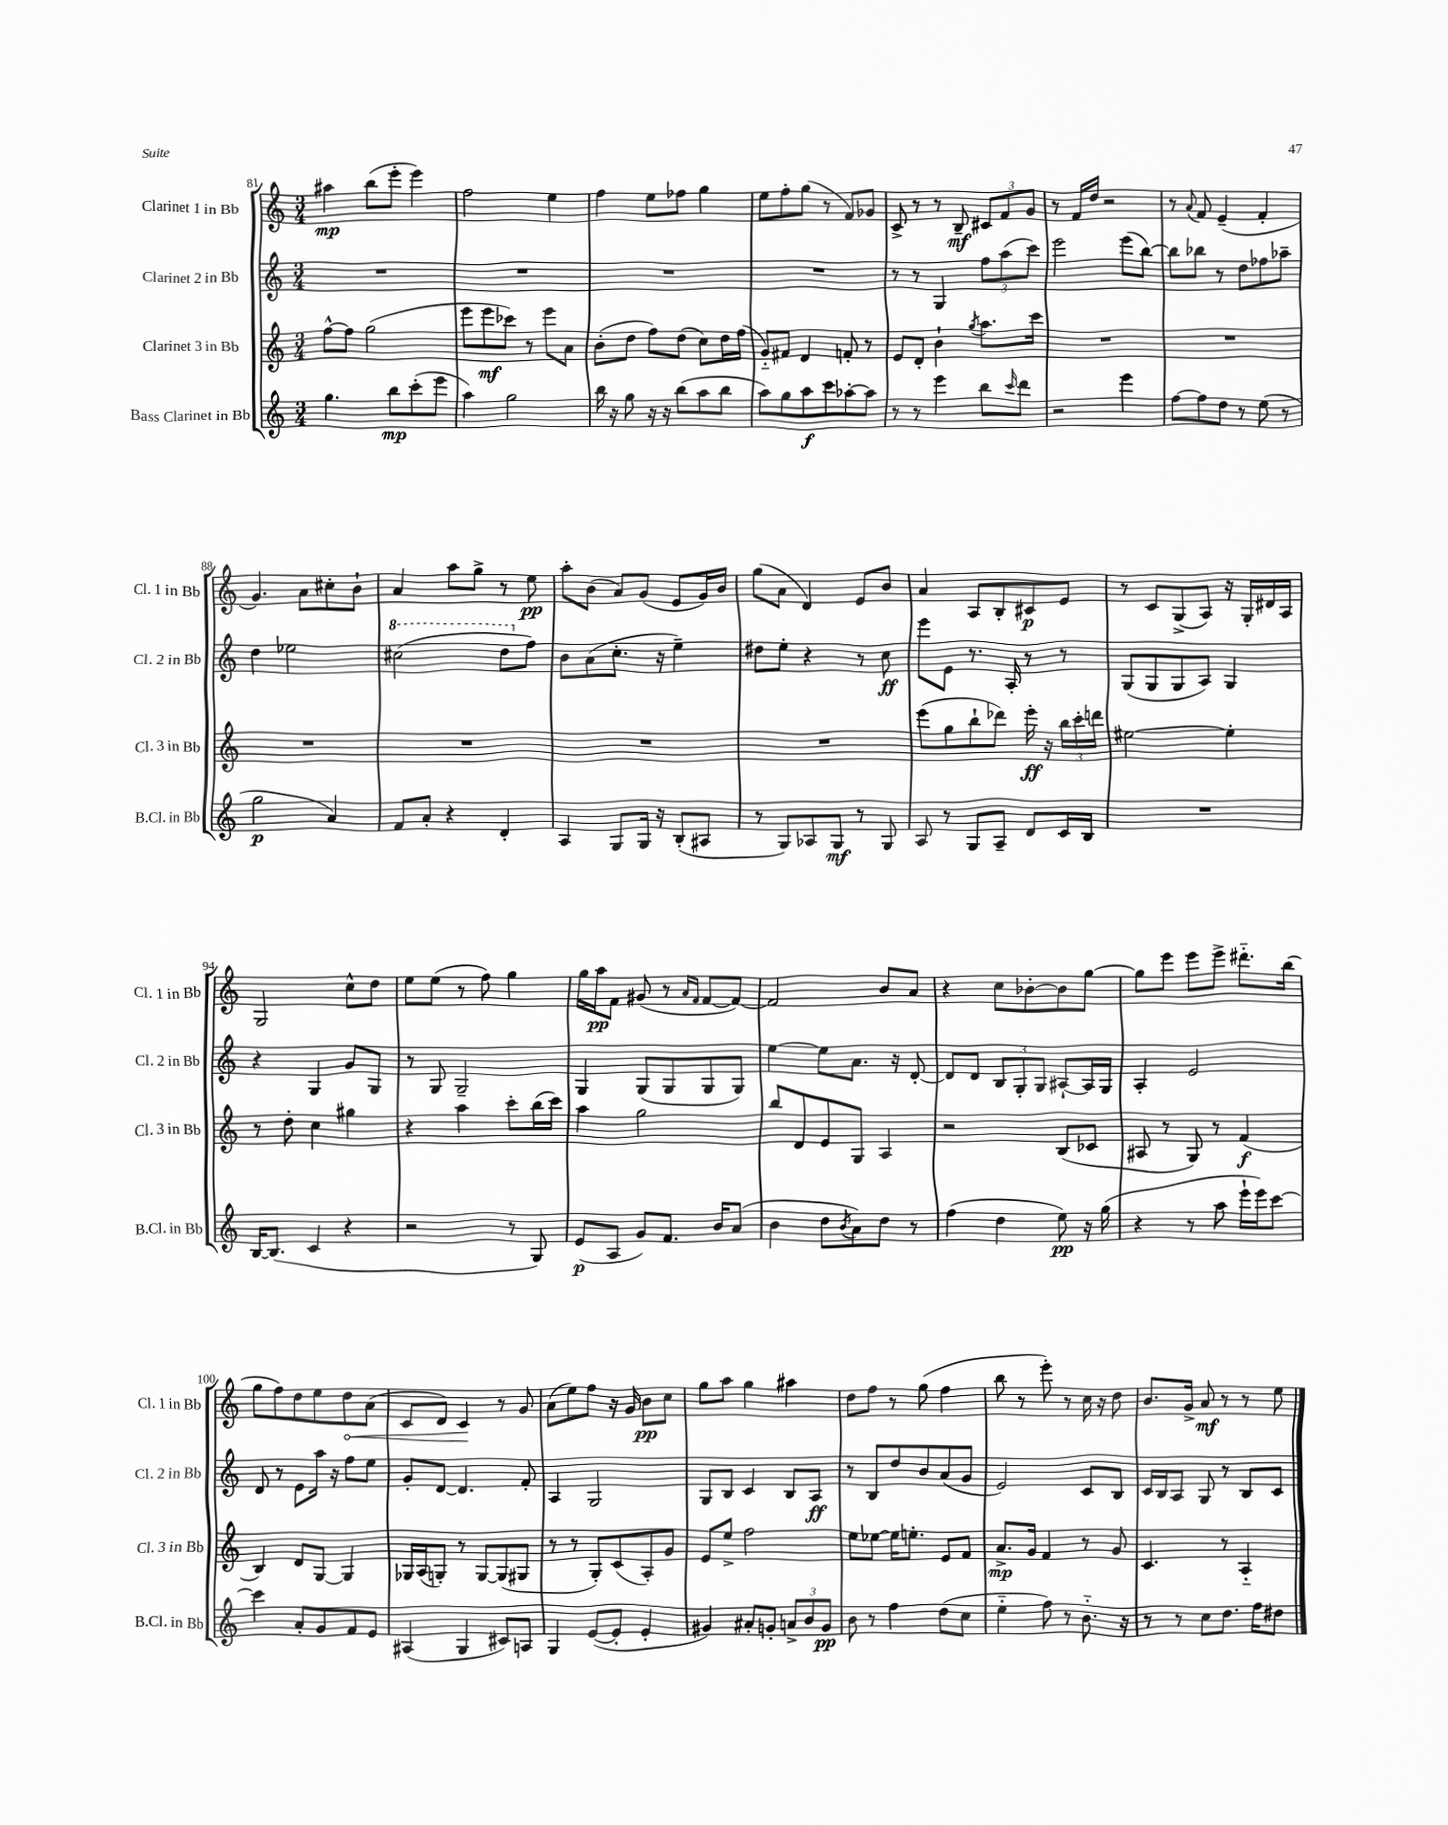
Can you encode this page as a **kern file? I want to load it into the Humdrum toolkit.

**kern	**dynam	**kern	**dynam	**kern	**dynam	**kern	**dynam
*part4	*part4	*part3	*part3	*part2	*part2	*part1	*part1
*staff4	*staff4	*staff3	*staff3	*staff2	*staff2	*staff1	*staff1
*I"Bass Clarinet in Bb	*	*I"Clarinet 3 in Bb	*	*I"Clarinet 2 in Bb	*	*I"Clarinet 1 in Bb	*
*I'B.Cl. in Bb	*	*I'Cl. 3 in Bb	*	*I'Cl. 2 in Bb	*	*I'Cl. 1 in Bb	*
*clefG2	*	*clefG2	*	*clefG2	*	*clefG2	*
*k[]	*	*k[]	*	*k[]	*	*k[]	*
*M3/4	*	*M3/4	*	*M3/4	*	*M3/4	*
=81	=81	=81	=81	=81	=81	=81	=81
4.gg\	.	[8ff^^\L	.	2.r	.	4aa#X\	mp
.	.	8ff\J]	.	.	.	.	.
.	.	(2gg\	.	.	.	(8bb\L	.
8bb\L	mp	.	.	.	.	8eee'\J	.
(8ccc'\	.	.	.	.	.	4eee\)	.
8eee\J	.	.	.	.	.	.	.
=82	=82	=82	=82	=82	=82	=82	=82
4aa\)	.	8eee\L	.	2.r	.	2ff\	.
.	.	8eee\	mf	.	.	.	.
2gg\	.	8ccc-X\J)	.	.	.	.	.
.	.	8r	.	.	.	.	.
.	.	8eee\L	.	.	.	4ee\	.
.	.	8a\J	.	.	.	.	.
=83	=83	=83	=83	=83	=83	=83	=83
16bb\	.	(8b'\L	.	2.r	.	4ff\	.
16r	.	.	.	.	.	.	.
8gg\	.	8dd\J	.	.	.	.	.
16r	.	8ff\L)	.	.	.	8ee\L	.
16r	.	.	.	.	.	.	.
(8bb\L	.	(8dd\J	.	.	.	8ff-X\J	.
8aa\	.	8cc\L)	.	.	.	4gg\	.
8bb\J	.	16dd\L	.	.	.	.	.
.	.	(16ff\JJ	.	.	.	.	.
=84	=84	=84	=84	=84	=84	=84	=84
8aa\L)	.	8g/L)	.	2.r	.	8ee\L	.
8gg\	.	8f#X/J	.	.	.	8ff'\	.
8aa\	f	4d/	.	.	.	(8gg\J	.
8ccc\	.	.	.	.	.	8r	.
[8aa-X'\	.	8fn'/	.	.	.	8f/L)	.
8aa-\J]	.	8r	.	.	.	8g-X/J	.
=85	=85	=85	=85	=85	=85	=85	=85
8r	.	8e/L	.	8r	.	8c^/	.
8r	.	8d'/J	.	8r	.	8r	.
4eee\	.	4b`\	.	4G/	.	8r	.
.	.	.	.	.	.	8B~/	mf
.	.	8qgg/	.	.	.	.	.
8bb\L	.	8.aa\L	.	12ff\L	.	12c#X/L	.
.	.	.	.	(12aa\	.	12f/	.
16qqccc/	.	.	.	.	.	.	.
8ddd\J	.	.	.	.	.	.	.
.	.	.	.	12ccc\J)	.	12g/J	.
.	.	16ccc\Jk	.	.	.	.	.
=86	=86	=86	=86	=86	=86	=86	=86
2r	.	2.r	.	2eee\	.	8r	.
.	.	.	.	.	.	16f/LL	.
.	.	.	.	.	.	16dd/JJ	.
.	.	.	.	.	.	2r	.
4eee\	.	.	.	(8eee\L	.	.	.
.	.	.	.	[8bb\J)	.	.	.
=87	=87	=87	=87	=87	=87	=87	=87
[8ff\L	.	2.r	.	8bb\L]	.	8r	.
.	.	.	.	.	.	8qqa/	.
8ff\]	.	.	.	8bb-X\J	.	8f/	.
8dd\J	.	.	.	8r	.	(4e~/	.
8r	.	.	.	8dd\L	.	.	.
(8ee\	.	.	.	8ff-X\	.	4f'/	.
8r	.	.	.	8aa-X~\J	.	.	.
!!LO:LB:g=z
=88	=88	=88	=88	=88	=88	=88	=88
2gg\	p	2.r	.	4dd\	.	4.g/)	.
.	.	.	.	2ee-X\	.	.	.
.	.	.	.	.	.	8a\L	.
4a/)	.	.	.	.	.	8cc#X'\	.
.	.	.	.	.	.	8b`\J	.
=89	=89	=89	=89	=89	=89	=89	=89
*	*	*	*	*8va	*	*	*
8f/L	.	2.r	.	(2ccc#X\	.	4a/	.
8a'/J	.	.	.	.	.	.	.
4r	.	.	.	.	.	8aa\L	.
.	.	.	.	.	.	8gg^\J	.
4d'/	.	.	.	8ddd\L	.	8r	.
*	*	*	*	*X8va	*	*	*
.	.	.	.	8ff\J)	.	8ee\	pp
=90	=90	=90	=90	=90	=90	=90	=90
4A/	.	2.r	.	8b\L	.	8aa'\L	.
.	.	.	.	(8a\	.	(8b\J	.
8G/L	.	.	.	8.cc'\J	.	8a/L)	.
16G/Jk	.	.	.	.	.	(8g/J	.
16r	.	.	.	16r	.	.	.
(8B'/L	.	.	.	4ee~\)	.	8e/L	.
8A#X/J	.	.	.	.	.	16g/L)	.
.	.	.	.	.	.	16b/JJ	.
=91	=91	=91	=91	=91	=91	=91	=91
8r	.	2.r	.	8dd#X\L	.	(8gg\L	.
8G/L)	.	.	.	8ee'\J	.	8a\J	.
8A-X/	.	.	.	4r	.	4d/)	.
8G/J	mf	.	.	.	.	.	.
8r	.	.	.	8r	.	8e/L	.
8G/	.	.	.	8cc\	ff	8b/J	.
=92	=92	=92	=92	=92	=92	=92	=92
8A/	.	(8eee\L	.	8eee\L	.	4a/	.
8r	.	8gg\	.	8e\J	.	.	.
8G/L	.	8bb`\	.	8.r	.	8A/L	.
8A~/J	.	8ddd-X\J)	.	.	.	8B'/	.
.	.	.	.	16A'/	.	.	.
8d/L	.	16eee'\	ff	8r	.	8c#X/	p
.	.	16r	.	.	.	.	.
16c/L	.	24bb\LL	.	8r	.	8e/J	.
.	.	24ccc'\	.	.	.	.	.
16B/JJ	.	.	.	.	.	.	.
.	.	24dddn\JJ	.	.	.	.	.
=93	=93	=93	=93	=93	=93	=93	=93
2.r	.	[2ee#X\	.	(8G/L	.	8r	.
.	.	.	.	8G/	.	8c/L	.
.	.	.	.	8G/	.	(8G^/	.
.	.	.	.	8A/J)	.	8A/J)	.
.	.	4ee#'\]	.	4G/	.	16r	.
.	.	.	.	.	.	16G'/LL	.
.	.	.	.	.	.	16d#X/	.
.	.	.	.	.	.	16A/JJ	.
!!LO:LB:g=z
=94	=94	=94	=94	=94	=94	=94	=94
[16B/KL	.	8r	.	4r	.	2G/	.
(8.B/J]	.	.	.	.	.	.	.
.	.	8dd'\	.	.	.	.	.
4c/	.	4cc\	.	4G/	.	.	.
4r	.	4gg#X\	.	8g/L	.	8cc^^\L	.
.	.	.	.	8G/J	.	8dd\J	.
=95	=95	=95	=95	=95	=95	=95	=95
2r	.	4r	.	8r	.	8ee\L	.
.	.	.	.	8G/	.	(8ee\J	.
.	.	4aa\	.	2G~/	.	8r	.
.	.	.	.	.	.	8ff\)	.
8r	.	8ccc'\L	.	.	.	4gg\	.
8G/)	.	(16bb\L	.	.	.	.	.
.	.	16ccc\JJ)	.	.	.	.	.
=96	=96	=96	=96	=96	=96	=96	=96
(8e/L	p	4aa\	.	4G/	.	16gg\LL	.
.	.	.	.	.	.	16aa\J	pp
8A/J	.	.	.	.	.	8f\J	.
8g/L)	.	2gg\	.	(8G/L	.	(8g#X/	.
8.f/J	.	.	.	8G/	.	8r	.
.	.	.	.	.	.	16qqa/LL	.
.	.	.	.	.	.	16qqf/JJ	.
.	.	.	.	8G/	.	[8f/L	.
16b/KL	.	.	.	.	.	.	.
(8a/J	.	.	.	8G/J)	.	8f/J_)	.
=97	=97	=97	=97	=97	=97	=97	=97
4b\	.	8bb/L	.	[4ee\	.	2f/]	.
.	.	8d/	.	.	.	.	.
8dd\L	.	8e/	.	8ee\L]	.	.	.
8qb/	.	.	.	.	.	.	.
8a\)	.	8G/J	.	8.a\J	.	.	.
8dd\J	.	4A/	.	.	.	8b/L	.
.	.	.	.	16r	.	.	.
8r	.	.	.	[8d'/	.	8a/J	.
=98	=98	=98	=98	=98	=98	=98	=98
(4ff\	.	2r	.	8d/L]	.	4r	.
.	.	.	.	8d/J	.	.	.
4dd\	.	.	.	12B/L	.	8cc\L	.
.	.	.	.	12G'/	.	.	.
.	.	.	.	.	.	[8b-X'\	.
.	.	.	.	12G/J	.	.	.
8ee\)	pp	(8B/L	.	[8A#X`/L	.	8b-\]	.
16r	.	8c-X/J	.	16A#/L]	.	[8gg\J	.
(16gg\	.	.	.	16G/JJ	.	.	.
=99	=99	=99	=99	=99	=99	=99	=99
4r	.	8A#X/	.	4A'/	.	8gg\L]	.
.	.	8r	.	.	.	8eee\J	.
8r	.	8G/)	.	2e/	.	8eee\L	.
8aa\	.	8r	.	.	.	8eee^\J	.
16eee`\LL	.	(4f/	f	.	.	8.ddd#X\L	.
16eee\J)	.	.	.	.	.	.	.
[8ccc\J	.	.	.	.	.	.	.
.	.	.	.	.	.	(16bb\Jk	.
!!LO:LB:g=z
=100	=100	=100	=100	=100	=100	=100	=100
4ccc\]	.	4B/)	.	8d/	.	8gg\L	.
.	.	.	.	8r	.	8ff\)	.
8a'/L	.	8d/L	.	8e\L	.	8dd\	.
8g/	.	[8G/J	.	16aa\Jk	.	8ee\	.
.	.	.	.	16r	.	.	.
!	!	!	!	!	!	!	!LO:HP:b
8f/	.	4G/]	.	8ff\L	.	8dd\	<
8e/J	.	.	.	8ee\J	.	(8a\J	.
=101	=101	=101	=101	=101	=101	=101	=101
(4A#X/	.	16G-X/LL	.	8g'/L	.	8c/L	.
.	.	(16A/J	.	.	.	.	.
.	.	8Gn'/J)	.	[8d/J	.	8d/J)	.
4G/	.	8r	.	4.d/]	.	4c/	.
.	.	[8G/L	.	.	.	.	.
8c#X/L)	.	(8G/]	.	.	.	8r	[
8An/J	.	8G#X/J	.	8f'/	.	8g/	.
=102	=102	=102	=102	=102	=102	=102	=102
4G/	.	8r	.	4A/	.	(8a\L	.
.	.	8r	.	.	.	8ee\)	.
([8e/L	.	8G'/L)	.	2G/	.	8ff\J	.
8e'/J]	.	(8c/	.	.	.	16r	.
.	.	.	.	.	.	16g/	.
4e'/	.	8A'/)	.	.	.	8b\L	pp
.	.	8g/J	.	.	.	8cc\J	.
=103	=103	=103	=103	=103	=103	=103	=103
4g#X/)	.	8e/L	.	8G/L	.	8gg\L	.
.	.	8ee^/J	.	8B/J	.	8aa\J	.
8a#X'/L	.	2ff\	.	4c/	.	4gg\	.
8gn'/J	.	.	.	.	.	.	.
12an^/L	.	.	.	8B/L	.	4aa#X\	.
12b/	.	.	.	.	.	.	.
.	.	.	.	8A/J	ff	.	.
12g/J	pp	.	.	.	.	.	.
=104	=104	=104	=104	=104	=104	=104	=104
8b\	.	8ee\L	.	8r	.	8dd\L	.
8r	.	[8ee-X\J	.	8B/L	.	8ff\J	.
4ff\	.	16ee-\KL]	.	8dd/	.	8r	.
.	.	8.een'\J	.	.	.	.	.
.	.	.	.	8b/	.	(8gg\	.
(8dd\L	.	8e/L	.	(8a/	.	4ff\	.
8cc\J	.	8f/J	.	8g/J	.	.	.
=105	=105	=105	=105	=105	=105	=105	=105
4ee\	.	8.a^/L	mp	2e/)	.	8bb\	.
.	.	.	.	.	.	8r	.
.	.	16g/Jk	.	.	.	.	.
8ff\)	.	4f/	.	.	.	8eee'\)	.
8r	.	.	.	.	.	8r	.
8.b\	.	8r	.	8c/L	.	16cc\	.
.	.	.	.	.	.	16r	.
.	.	8g/	.	8B/J	.	8dd\	.
16r	.	.	.	.	.	.	.
=106	=106	=106	=106	=106	=106	=106	=106
8r	.	4.c/	.	16c/LL	.	8.b/L	.
.	.	.	.	16B/J	.	.	.
8r	.	.	.	8A/J	.	.	.
.	.	.	.	.	.	16g^/Jk	.
8cc\L	.	.	.	8G/	.	8a/	mf
8.dd\J	.	8r	.	8r	.	8r	.
.	.	4A/	.	8B/L	.	8r	.
16ff\KL	.	.	.	.	.	.	.
8dd#X\J	.	.	.	8c/J	.	8ee\	.
==	==	==	==	==	==	==	==
*-	*-	*-	*-	*-	*-	*-	*-
